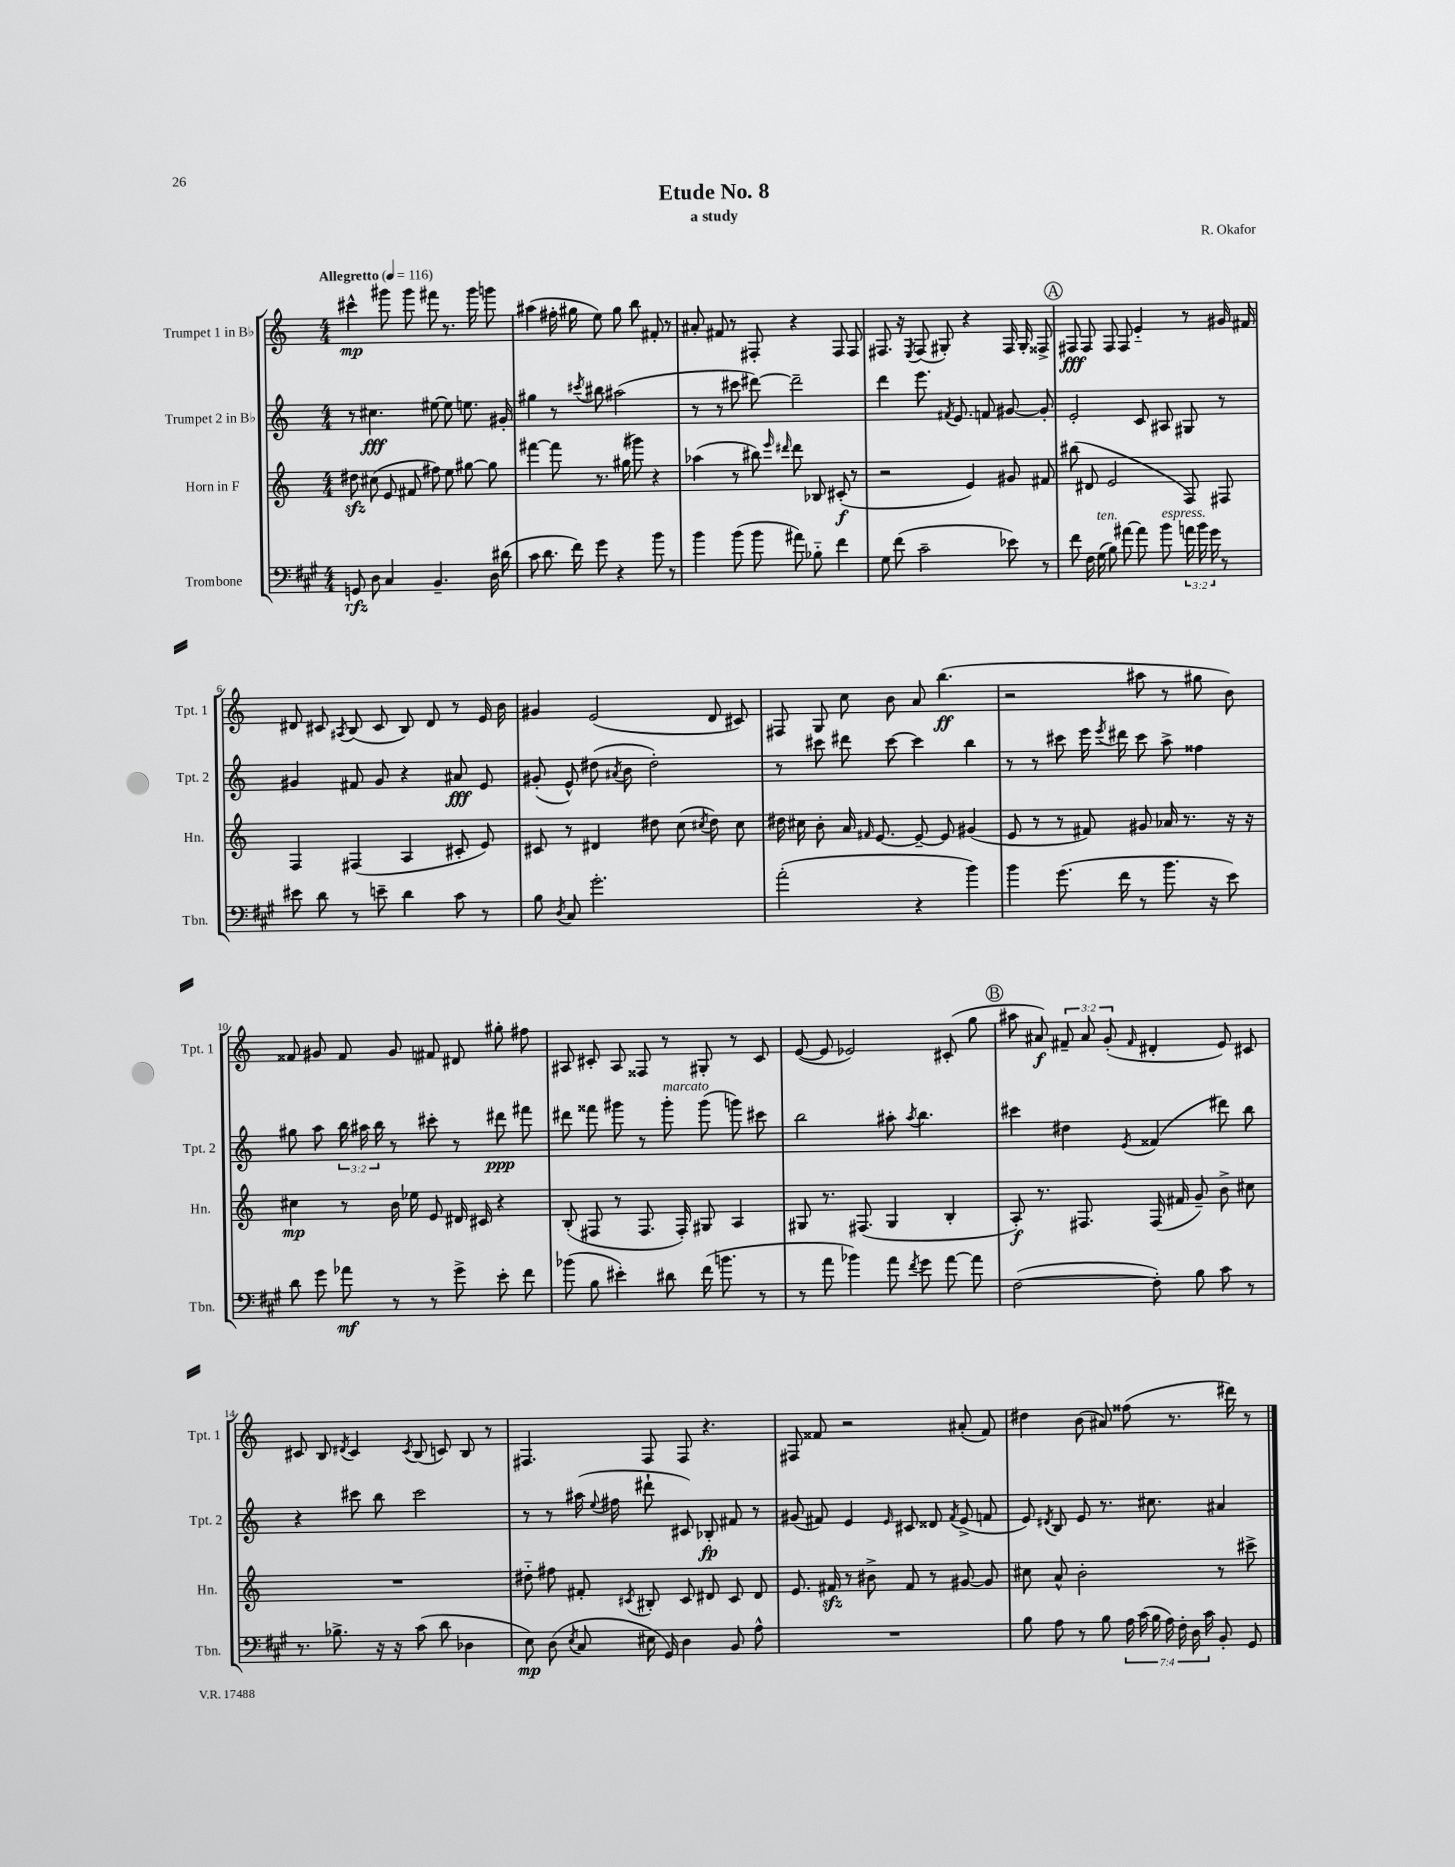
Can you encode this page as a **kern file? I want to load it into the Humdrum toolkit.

**kern	**kern	**kern	**kern
*staff4	*staff3	*staff2	*staff1
*clefF4	*clefG2	*clefG2	*clefG2
*k[f#c#g#]	*k[]	*k[]	*k[]
*M4/4	*M4/4	*M4/4	*M4/4
*MM116	*MM116	*MM116	*MM116
8GG/	8dd#\	8r	4ccc#^^\
8D\	(8cc#\	4.cc#\	.
4C#/	8e/	.	8ggg#\
.	8f#/	.	8ggg#\
4.BB~/	8ff#\)	[8ee#\	8fff#\
.	8ee\	8ee#\]	8.r
.	[8gg#\	8.ee\	.
.	.	.	16ggg#\
16D\	8gg#\]	.	8ggg\
(16d#\	.	16g#'/	.
=	=	=	=
8c#\	[4fff#\	4gg#\	(4aa#\
8.d\	.	.	.
.	8fff#\]	8r	16ff#'\
16f#\)	.	.	16gg#\
.	.	8qccc#/	.
8g#\	8.r	8bb#\	8ee\)
4r	.	(2aa#\	8gg#\
.	(16gg#\	.	.
.	8ggg#\)	.	8bb\
8b\	4r	.	8f#'/
8r	.	.	8r
=	=	=	=
4b\	(4aa-\	8r	8a#'/
.	.	8r	8f#/
(8b\	8r	8ccc#\	8r
8b\	8bb#\)	[8ddd#\)	8F#'/
.	16qqeee/	.	.
.	16qqddd#/	.	.
8a#\)	8ddd#\	2ddd#~\]	4r
8B-'~\	8B-/	.	.
4f#\	(8c#'/	.	8F#/
.	8r	.	8F#/
=	=	=	=
8G#\	2r	4ddd\	8.F#/
(8f#\	.	.	.
.	.	.	16r
.	.	.	8qE/
2c#~\	.	8.eee\	(8F#/
.	.	.	8G#'/)
.	.	8qf#/	.
.	.	8.e/	.
.	4e/)	.	4r
.	.	8f/	.
8e-\)	8g#/	[8g#/	16F#/
.	.	.	16G#'/
8r	8f#/	8g#'/]	8F##^/
=	=	=	=
8f#\	(8bb#\	2e'/	8F#/
16F#\	8d#/	.	8F#/
(16G#\	.	.	.
8B\)	2e/	.	8F#/
[8a#\	.	.	8F#/
8a#\]	.	8c/	4e'~/
8b\	.	8A#/	.
24a\	8F/)	8G#/	8r
24b\	.	.	.
24g#\	.	.	.
8r	8F#/	8r	16g#/
.	.	.	16f#/
=	=	=	=
8e#\	4F/	4g#/	8d#/
8d\	.	.	8c#/
.	.	.	8qA#/
8r	(4F#/	8f#/	(8B/
8e~\	.	8g#/	8c#/
4d\	4A/	4r	8B/)
.	.	.	8d#/
8c#\	8c#'/	8a#/	8r
8r	8e/)	8e/	16e/
.	.	.	16b\
=	=	=	=
8B\	8c#/	(8g#'/	4g#/
8qD/	.	.	.
8C#/	8r	8e^^/)	.
2.g#'\	4d#/	(8dd#\	(2e/
.	.	8qa#/	.
.	.	8b\	.
.	8dd#\	2dd#'\)	.
.	(8cc\	.	.
.	8qcc#/	.	.
.	8dd#\)	.	8d/
.	8cc#\	.	8c#/)
=	=	=	=
(2a'\	16dd#\	8r	8F#/
.	16cc#\	.	.
.	8b'\	8ccc#\	8G/
.	16a/	8ddd#\	8cc\
.	16qqf#/	.	.
.	[8.e/	.	.
.	.	[8ccc#\	8b\
4r	8e~/_	4ccc#\]	8a/
.	8e/]	.	(4.bb\
4b\)	(4g#/	4bb\	.
=	=	=	=
4b\	8e/	8r	2r
.	8r	8r	.
(8.g#\	8r	8ccc#\	.
.	8f#/)	16eee\	.
.	.	8qeee/	.
16f#\	.	16ddd#\	.
8r	8g#/	8ccc#\	8aa#\
8.b\	16a-/	8aa^\	8r
.	8.r	.	.
.	.	4ff##\	8gg#\
16r	.	.	.
8e\)	16r	.	8b\)
.	16r	.	.
=	=	=	=
8d\	4cc#\	8gg#\	8f##/
8g#\	.	8aa\	8g#/
8a-\	8r	24bb\	8f##/
.	.	24aa#\	.
.	.	24bb\	.
8r	16b\	8r	8g#/
.	16ee-\	.	.
8r	8e/	8ccc#'\	8f#/
8g#^\	16d#/	8r	8d#/
.	16c#/	.	.
8e'\	4r	8ddd#\	8gg#'\
8f#\	.	8fff#\	8ff#\
=	=	=	=
(8b-\	(8B'/	8ddd#\	8A#/
8B\	8F#/	8fff##\	8c#'/
4e#'\)	8r	8ggg#\	8A#/
.	8.F#/	8r	8F##/
8d#\	.	8ggg#'\	8r
.	16F#'/)	.	.
(16f#\	8G#/	(8ggg#\	8G#'/
8.b\	.	.	.
.	4A/	8ggg\)	8r
8r	.	8ccc#\	8c#/
=	=	=	=
8r	8G#/	2bb\	([8e/
8a\	8.r	.	8e/]
4b-\)	.	.	2e-/)
.	(8.F#/	.	.
8a\	4G#/	8aa#'\	.
8qf#/	.	8qaa#/	.
8g#\	.	4.bb\	.
[8a\	4B'/	.	(8c#'/
8a\]	.	.	8gg\
=	=	=	=
([2F#\	8A'/)	4ccc#\	8aa#\
.	8.r	.	8a#/)
.	.	4dd#\	12f#~/
.	8.F#/	.	.
.	.	.	12a#/
.	.	.	(12g'/
.	.	8qe/	16qqf#/
8F#'\])	(16F#/	(4f##/	4d#'/
.	16f#/	.	.
8B\	8g~/)	.	.
8c#\	8b^\	8ddd#\)	8e/)
8r	8cc#\	8bb\	8c#/
=	=	=	=
8.r	1r	4r	8c#/
.	.	.	8B/
8.B-^\	.	.	.
.	.	.	8qd#/
.	.	8ccc#\	4c#/
16r	.	8bb\	.
16r	.	.	.
.	.	.	8qc#/
(8c#\	.	2ccc#\	(8B/
8d\	.	.	8c/)
4D-\	.	.	8B/
.	.	.	8r
=	=	=	=
8E\)	8dd#'~\	8r	4.F#/
(8D\	8ff#\	8r	.
8qE/	.	.	.
8C#/	8f#'/	(16aa#\	.
.	.	8qqee/	.
.	.	16ff#\	.
.	8qc#/	.	.
16E#\	8B#'/	8ddd#`\	8F#/
16GG#/)	.	.	.
4D\	8c#/	8c#/)	8F#/
.	8d#/	8B-'/	4.r
8BB/	8c#/	8f#/	.
8A^^\	8d#/	8r	.
=	=	=	=
1r	8.e/	(8g#/	8F#/
.	.	8f#/)	8f##/
.	16f#/	.	.
.	8r	4e/	2r
.	8b#^\	.	.
.	.	16qqe/	.
.	8f#/	8c#/	.
.	8r	8d##/	.
.	.	8qf#/	.
.	[8g#/	(8e^/	(8a#'/
.	8g#/]	8f/	8f##/)
=	=	=	=
8B\	8cc#\	8e/)	4dd#\
.	.	8qd#/	.
8A\	8a^^/	8B/	.
8r	2b'\	8e/	(8b\
8B\	.	8.r	8a#/)
28A\	.	.	(8ff##\
(28c#\	.	.	.
.	.	8.cc#\	.
28B\	.	.	.
28A\)	.	.	.
.	.	.	8.r
28F#'\	.	.	.
28D\	.	.	.
28c#\	.	.	.
8BB'/	8r	4a#/	.
.	.	.	16ddd#\)
8GG#/	8ccc#^\	.	8r
==	==	==	==
*-	*-	*-	*-
